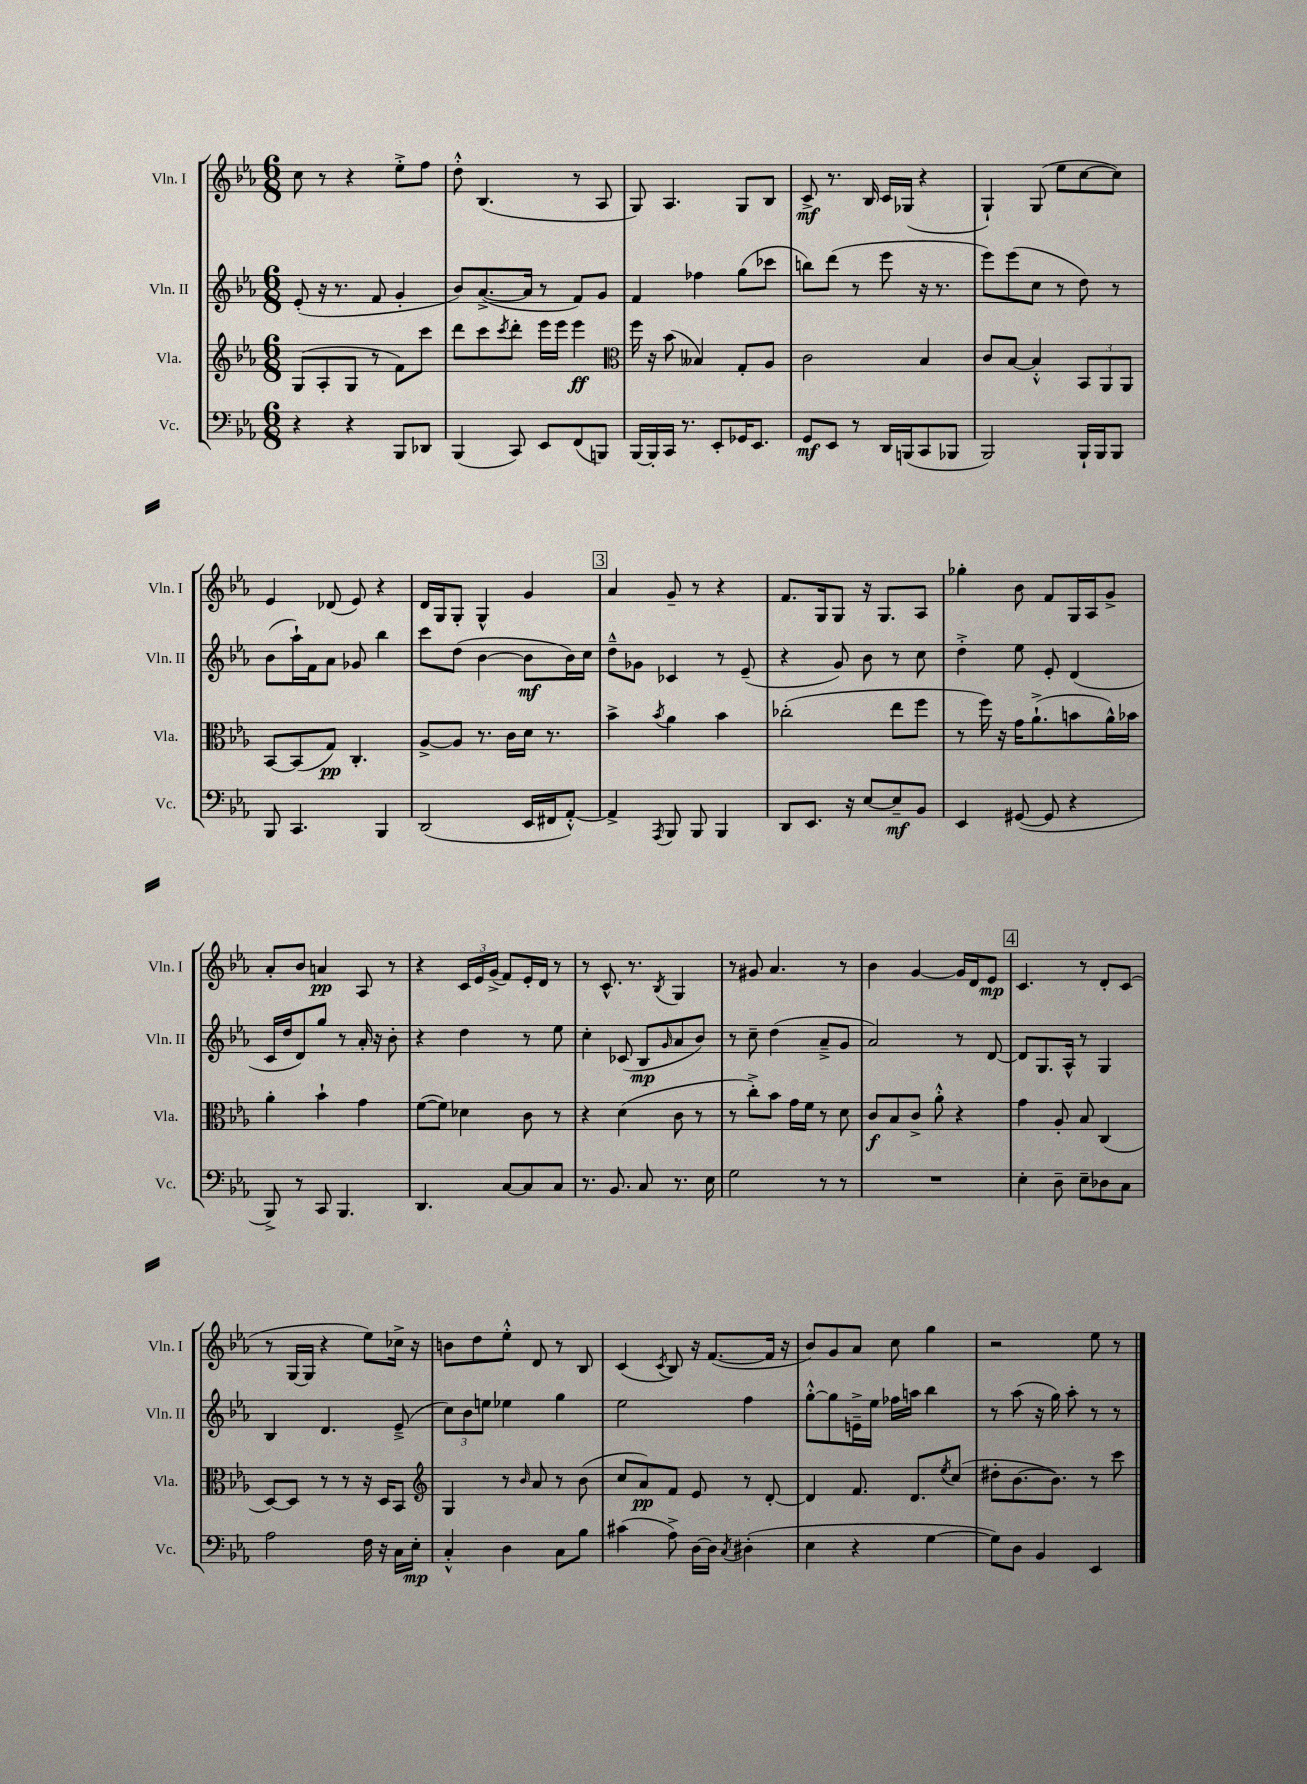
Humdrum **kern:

**kern	**dynam	**kern	**dynam	**kern	**dynam	**kern	**dynam
*part4	*part4	*part3	*part3	*part2	*part2	*part1	*part1
*staff4	*staff4	*staff3	*staff3	*staff2	*staff2	*staff1	*staff1
*I"Vc.	*	*I"Vla.	*	*I"Vln. II	*	*I"Vln. I	*
*I'Vc.	*	*I'Vla.	*	*I'Vln. II	*	*I'Vln. I	*
*clefF4	*	*clefG2	*	*clefG2	*	*clefG2	*
*k[b-e-a-]	*	*k[b-e-a-]	*	*k[b-e-a-]	*	*k[b-e-a-]	*
*M6/8	*	*M6/8	*	*M6/8	*	*M6/8	*
=102	=102	=102	=102	=102	=102	=102	=102
4r	.	(8G/L	.	(8e-'/	.	8cc\	.
.	.	8A-'/	.	16r	.	8r	.
.	.	.	.	8.r	.	.	.
4r	.	8G/J	.	.	.	4r	.
.	.	8r	.	8f/	.	.	.
8BBB-/L	.	8f\L)	.	4g'/	.	8ee-'^\L	.
8DD-X/J	.	8ccc\J	.	.	.	8ff\J	.
=103	=103	=103	=103	=103	=103	=103	=103
(4BBB-/	.	8ddd\L	.	8b-/L)	.	8dd'^^\	.
.	.	8ccc\	.	([8.a-^/	.	(4.B-/	.
.	.	8qccc/	.	.	.	.	.
8CC/)	.	8ddd'\J	.	.	.	.	.
.	.	.	.	16a-/Jk]	.	.	.
8EE-/L	.	16eee-\LL	.	8r	.	.	.
.	.	16eee-\JJ	.	.	.	.	.
(8FF/	.	4eee-\	ff	8f/L)	.	8r	.
8BBBn/J)	.	.	.	8g/J	.	8A-/	.
=104	=104	=104	=104	=104	=104	=104	=104
*	*	*clefC3	*	*	*	*	*
[16BBB-/LL	.	16ff\	.	4f/	.	8G/)	.
16BBB-'/]	.	16r	.	.	.	.	.
16CC/JJ	.	(8b-\	.	.	.	4.A-/	.
8.r	.	.	.	.	.	.	.
.	.	4B--X/)	.	4ff-X\	.	.	.
8EE-'/L	.	.	.	.	.	.	.
16GG-X/K	.	8G'/L	.	(8gg\L	.	8G/L	.
8.EE-/J	.	.	.	.	.	.	.
.	.	8A-/J	.	8ccc-X\J	.	8B-/J	.
=105	=105	=105	=105	=105	=105	=105	=105
8GG/L	mf	2c\	.	8bbn\L)	.	8c^/	mf
8EE-/J	.	.	.	(8ddd\J	.	8.r	.
8r	.	.	.	8r	.	.	.
.	.	.	.	.	.	16B-/	.
16DD/LL	.	.	.	8eee-\	.	16c/LL	.
(16BBBn/J	.	.	.	.	.	(16G-X/JJ	.
8CC/	.	4B-/	.	16r	.	4r	.
.	.	.	.	8.r	.	.	.
8BBB-X/J	.	.	.	.	.	.	.
=106	=106	=106	=106	=106	=106	=106	=106
2BBB-/)	.	8c/L	.	8eee-\L)	.	4G`/)	.
.	.	[8B-/J	.	(8eee-\	.	.	.
.	.	4B-'^^/]	.	8cc\J	.	(8G/	.
.	.	.	.	8r	.	8ee-\L	.
16BBB-`/LL	.	12BB-/L	.	8dd\)	.	[8cc\	.
16BBB-/J	.	.	.	.	.	.	.
.	.	12AA-/	.	.	.	.	.
8BBB-/J	.	.	.	8r	.	8cc\J])	.
.	.	12AA-/J	.	.	.	.	.
!!LO:LB:g=z
=107	=107	=107	=107	=107	=107	=107	=107
8BBB-/	.	[8BB-/L	.	(8b-\L	.	4e-/	.
4.CC/	.	(8BB-/]	.	16aa-`\L)	.	.	.
.	.	.	.	16f\J	.	.	.
.	.	8G/J)	pp	8a-\J	.	(8d-X/	.
.	.	4.C'/	.	8g-X/	.	8e-/)	.
4BBB-/	.	.	.	4bb-\	.	4r	.
=108	=108	=108	=108	=108	=108	=108	=108
(2DD/	.	[8A-^/L	.	8ccc\L	.	16d/LL	.
.	.	.	.	.	.	16G/J	.
.	.	8A-/J]	.	(8dd\J	.	8G'/J	.
.	.	8.r	.	[4b-\	.	4G^^/	.
.	.	16c\LL	.	.	.	.	.
16EE-/LL	.	16d\JJ	.	8b-\L]	mf	4g/	.
16FF#X/J	.	8.r	.	.	.	.	.
[8AA-'^^/J)	.	.	.	16b-\L)	.	.	.
.	.	.	.	16cc\JJ	.	.	.
!!LO:REH:place=s1:t=3
=109	=109	=109	=109	=109	=109	=109	=109
4AA-^/]	.	4b-^\	.	8dd~^^\L	.	4a-/	.
.	.	.	.	8g-X\J	.	.	.
8qAAA-/	.	8qb-/	.	.	.	.	.
8BBB-/	.	4a-\	.	4c-X/	.	8g~/	.
8BBB-/	.	.	.	.	.	8r	.
4BBB-/	.	4b-\	.	8r	.	4r	.
.	.	.	.	(8e-~/	.	.	.
=110	=110	=110	=110	=110	=110	=110	=110
8DD/L	.	(2cc-X'\	.	4r	.	8.f/L	.
8.EE-/J	.	.	.	.	.	.	.
.	.	.	.	.	.	16G/k	.
.	.	.	.	8g/)	.	8G/J	.
16r	.	.	.	.	.	.	.
[8E-/L	.	.	.	8b-\	.	16r	.
.	.	.	.	.	.	8.G/L	.
8E-~/]	mf	8ee-\L	.	8r	.	.	.
8BB-/J	.	8ff\J	.	8cc\	.	8A-/J	.
=111	=111	=111	=111	=111	=111	=111	=111
4EE-/	.	8r	.	4dd'^\	.	4gg-X'\	.
.	.	16ff\)	.	.	.	.	.
.	.	16r	.	.	.	.	.
([8GG#X/	.	16g\KL	.	8ee-\	.	8b-\	.
.	.	(8.a-`^\	.	.	.	.	.
8GG#/]	.	.	.	8e-'/	.	8f/L	.
4r	.	8bn\	.	(4d/	.	16G/L	.
.	.	.	.	.	.	16A-/J	.
.	.	16a-^^\L)	.	.	.	8g^/J	.
.	.	16b-X\JJ	.	.	.	.	.
!!LO:LB:g=z
=112	=112	=112	=112	=112	=112	=112	=112
8BBB-^/)	.	4a-'\	.	16c/LL	.	8a-'/L	.
.	.	.	.	16dd/J	.	.	.
8r	.	.	.	8d/)	.	8b-/J	.
8CC/	.	4b-`\	.	8gg/J	.	4an/	pp
4.BBB-/	.	.	.	8r	.	.	.
.	.	4g\	.	16a-'/	.	8A-/	.
.	.	.	.	16r	.	.	.
.	.	.	.	8b-'\	.	8r	.
=113	=113	=113	=113	=113	=113	=113	=113
4.DD/	.	([8f\L	.	4r	.	4r	.
.	.	8f\J])	.	.	.	.	.
.	.	4d-X\	.	4dd\	.	24c/LL	.
.	.	.	.	.	.	24e-/	.
.	.	.	.	.	.	(24g^/JJ	.
[8C/L	.	.	.	.	.	8f/L)	.
8C/]	.	8c\	.	8r	.	16e-'/L	.
.	.	.	.	.	.	16d/JJ	.
8C/J	.	8r	.	8ee-\	.	8r	.
=114	=114	=114	=114	=114	=114	=114	=114
8.r	.	4r	.	4cc'\	.	8r	.
.	.	.	.	.	.	8.c^^/	.
8.BB-/	.	.	.	.	.	.	.
.	.	(4d\	.	(8c-X/	.	.	.
.	.	.	.	.	.	8.r	.
8C/	.	.	.	8B-/L	mp	.	.
.	.	.	.	16qqg/	.	8qB-/	.
8.r	.	8c\	.	8a-/	.	4G/	.
.	.	8r	.	8b-/J)	.	.	.
16E-\	.	.	.	.	.	.	.
=115	=115	=115	=115	=115	=115	=115	=115
2G\	.	8r	.	8r	.	8r	.
.	.	8cc'^\L)	.	8cc~\	.	8g#X/	.
.	.	8b-\J	.	(4dd\	.	4.a-/	.
.	.	16g\LL	.	.	.	.	.
.	.	16f\JJ	.	.	.	.	.
8r	.	8r	.	8a-~^/L	.	.	.
8r	.	8d\	.	8g/J	.	8r	.
=116	=116	=116	=116	=116	=116	=116	=116
2.r	.	8c/L	f	2a-/)	.	4b-\	.
.	.	8B-/	.	.	.	.	.
.	.	8c^/J	.	.	.	[4g/	.
.	.	8a-'^^\	.	.	.	.	.
.	.	4r	.	8r	.	16g/LL]	.
.	.	.	.	.	.	16d/J	.
.	.	.	.	[8d/	.	8e-/J	mp
!!LO:REH:place=s1:t=4
=117	=117	=117	=117	=117	=117	=117	=117
4E-'\	.	4g\	.	8d/L]	.	4.c/	.
.	.	.	.	8.G/	.	.	.
8D~\	.	8A-'/	.	.	.	.	.
.	.	.	.	16A-^^/Jk	.	.	.
8E-~\L	.	8B-/	.	8r	.	8r	.
8D-X\	.	(4C/	.	4G/	.	8d'/L	.
8C\J	.	.	.	.	.	(8c/J	.
!!LO:LB:g=z
=118	=118	=118	=118	=118	=118	=118	=118
2A-\	.	[8D/L)	.	4B-/	.	8r	.
.	.	8D/J]	.	.	.	[16G/LL	.
.	.	.	.	.	.	16G/JJ]	.
.	.	8r	.	4.d/	.	4r	.
.	.	8r	.	.	.	.	.
16F\	.	16r	.	.	.	8ee-\L)	.
16r	.	16D/KL	.	.	.	.	.
16C\LL	.	8BB-/J	.	(8e-~^/	.	16cc-X^\Jk	.
16E-'\JJ	mp	.	.	.	.	16r	.
=119	=119	=119	=119	=119	=119	=119	=119
*	*	*clefG2	*	*	*	*	*
4C'^^/	.	4G/	.	12cc\L)	.	8bn\L	.
.	.	.	.	12b-\	.	.	.
.	.	.	.	.	.	8dd\	.
.	.	.	.	12een\J	.	.	.
4D\	.	8r	.	4ee-X\	.	8ee-'^^\J	.
.	.	16qqb-/	.	.	.	.	.
.	.	8a-/	.	.	.	8d/	.
8C\L	.	8r	.	4gg\	.	8r	.
8B-\J	.	(8b-\	.	.	.	8B-/	.
=120	=120	=120	=120	=120	=120	=120	=120
(4c#X\	.	8cc/L	.	2ee-\	.	(4c/	.
.	.	8a-/)	pp	.	.	.	.
.	.	.	.	.	.	8qc/	.
8A-^\)	.	8f/J	.	.	.	8B-/)	.
[16D\LL	.	8e-/	.	.	.	16r	.
16D\JJ]	.	.	.	.	.	([8.f/L	.
8qC/	.	.	.	.	.	.	.
(4D#X'\	.	8r	.	4ff\	.	.	.
.	.	[8d'/	.	.	.	16f/Jk]	.
.	.	.	.	.	.	16r	.
=121	=121	=121	=121	=121	=121	=121	=121
4E-\	.	4d/]	.	[8gg'^^\L	.	8b-/L)	.
.	.	.	.	8gg\]	.	8g/	.
4r	.	8.f/	.	16en~^\L	.	8a-/J	.
.	.	.	.	16ee-\JJ	.	.	.
.	.	.	.	16ff-X\LL	.	8cc\	.
.	.	8.d/L	.	16aan\JJ	.	.	.
[4G\	.	.	.	4bb-\	.	4gg\	.
.	.	8qee-/	.	.	.	.	.
.	.	(8cc/J	.	.	.	.	.
=122	=122	=122	=122	=122	=122	=122	=122
8G\L])	.	8dd#X'\L	.	8r	.	2r	.
8D\J	.	[8.b-\	.	(8aa-\	.	.	.
4BB-/	.	.	.	16r	.	.	.
.	.	8.b-\J])	.	16gg\)	.	.	.
.	.	.	.	8aa-'\	.	.	.
4EE-/	.	8r	.	8r	.	8ee-\	.
.	.	8ccc\	.	8r	.	8r	.
==	==	==	==	==	==	==	==
*-	*-	*-	*-	*-	*-	*-	*-
